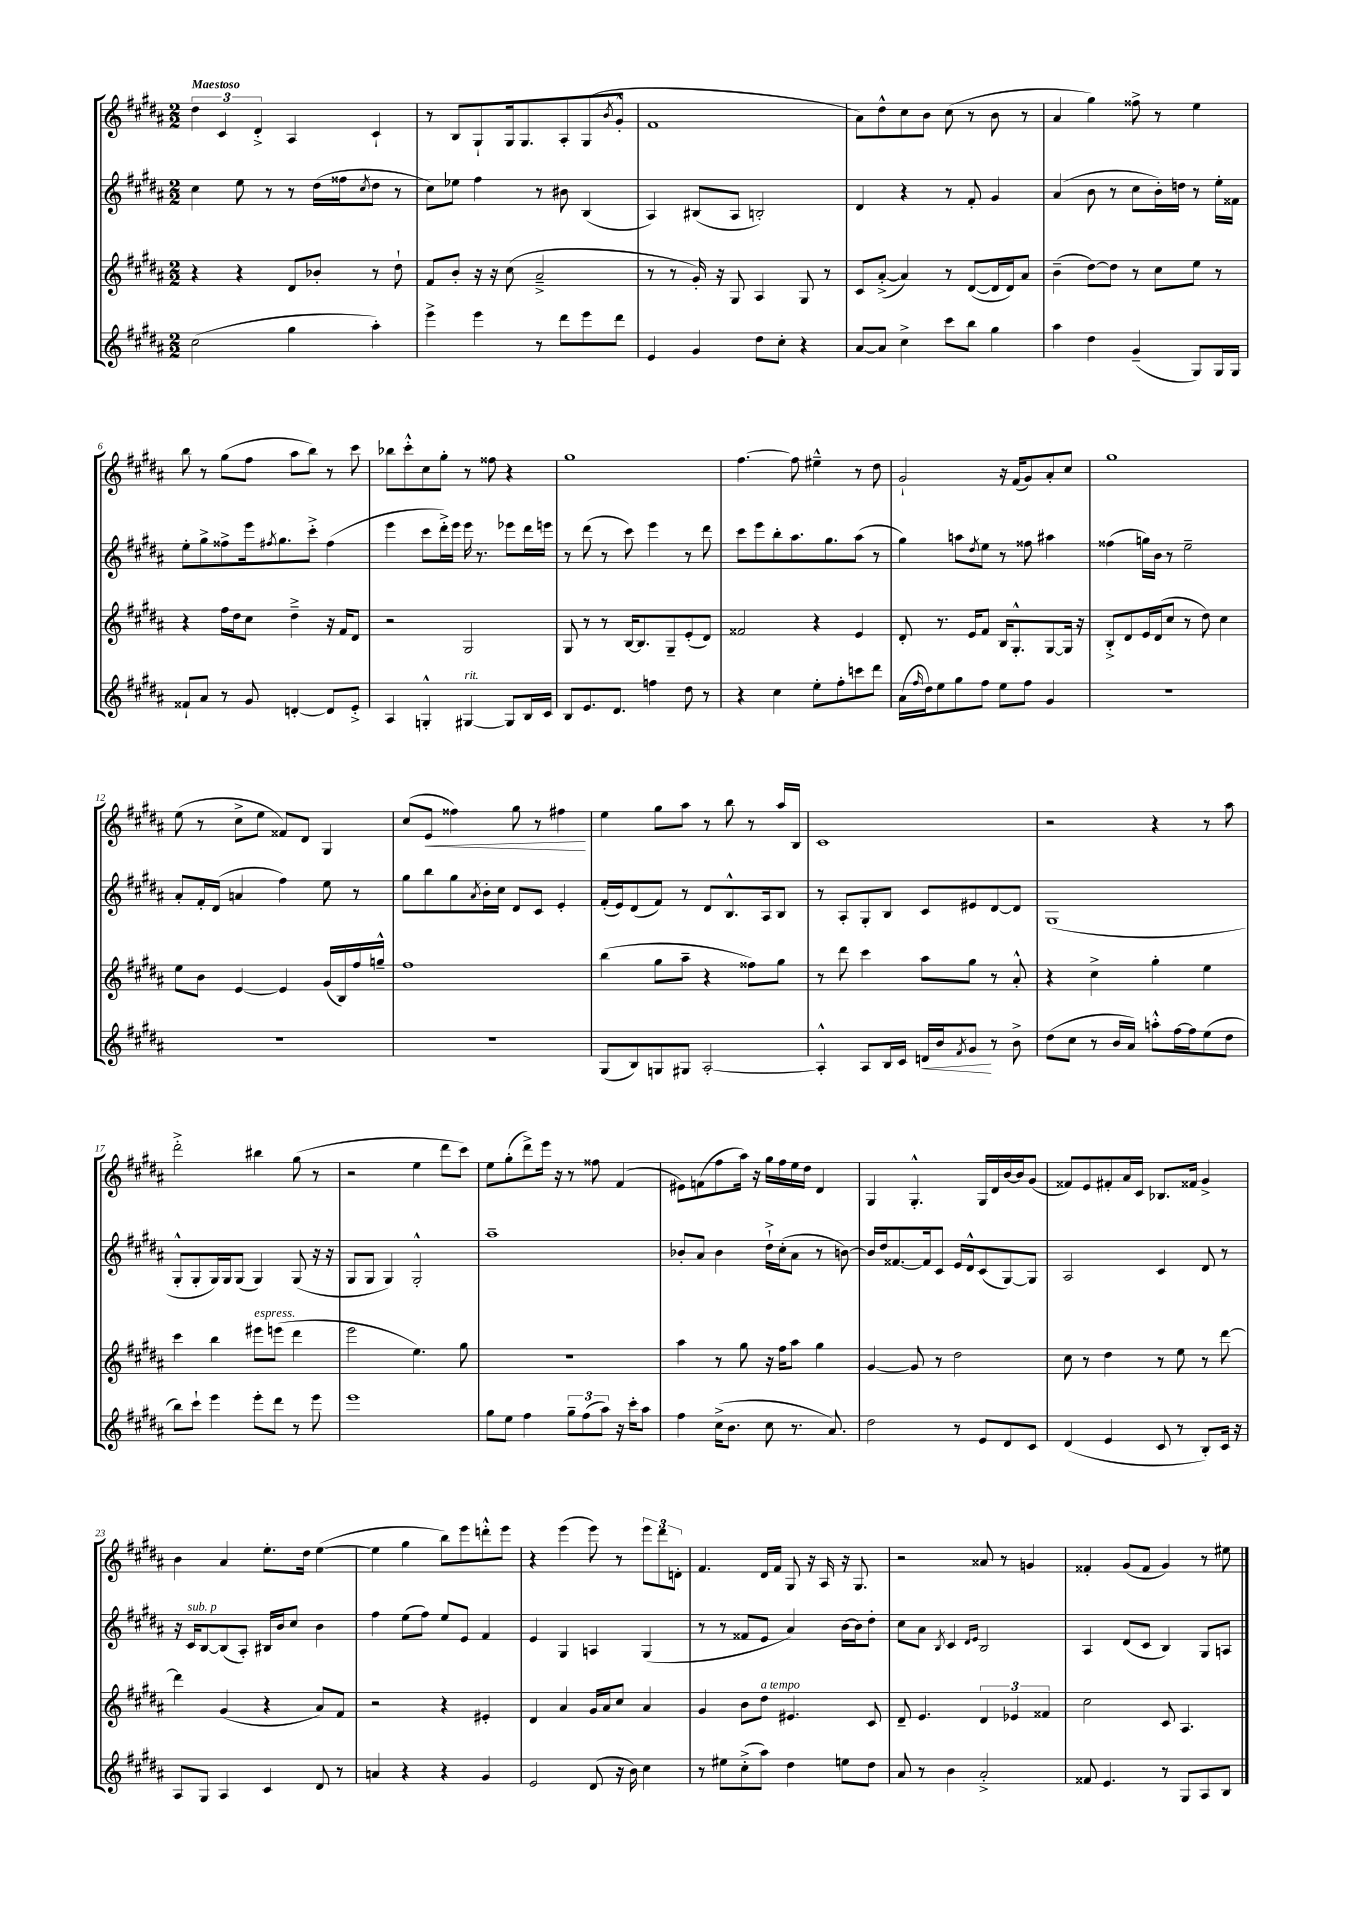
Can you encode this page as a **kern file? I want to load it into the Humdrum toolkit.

**kern	**dynam	**kern	**kern	**kern	**dynam
*part4	*part4	*part3	*part2	*part1	*part1
*staff4	*staff4	*staff3	*staff2	*staff1	*staff1
*clefG2	*	*clefG2	*clefG2	*clefG2	*
*k[f#c#g#d#a#]	*	*k[f#c#g#d#a#]	*k[f#c#g#d#a#]	*k[f#c#g#d#a#]	*
*M2/2	*	*M2/2	*M2/2	*M2/2	*
=1	=1	=1	=1	=1	=1
!	!	!	!	!LO:TX:a:B:t=Maestoso	!
(2cc#\	.	4r	4cc#\	6dd#\	.
.	.	.	.	6c#/	.
.	.	4r	8ee\	.	.
.	.	.	.	6d#'^/	.
.	.	.	8r	.	.
4gg#\	.	8d#/L	8r	4A#/	.
.	.	8b-X'/J	(16dd#\LL	.	.
.	.	.	16ff##X\J	.	.
.	.	.	8qcc#/	.	.
4aa#'\)	.	8r	8dd#\J	4c#`/	.
.	.	8dd#`\	8r	.	.
=2	=2	=2	=2	=2	=2
4eee^\	.	8f#/L	8cc#\L)	8r	.
.	.	8b'/J	8ee-X\J	8B/L	.
4eee\	.	16r	4ff#\	8G#`/	.
.	.	16r	.	.	.
.	.	(8cc#\	.	16G#/k	.
.	.	.	.	8.G#/	.
8r	.	2a#~^/	8r	.	.
8ddd#\L	.	.	8b#X\	8A#'/	.
8eee\	.	.	(4B/	(8G#/	.
.	.	.	.	8qb/	.
8ddd#\J	.	.	.	8g#'^^/J	.
=3	=3	=3	=3	=3	=3
4e/	.	8r	4A#/)	1f#	.
.	.	8r	.	.	.
4g#/	.	16g#'/)	(8B#X/L	.	.
.	.	16r	.	.	.
.	.	8G#/	8A#/J	.	.
8dd#\L	.	4A#/	2Bn'/)	.	.
8cc#'\J	.	.	.	.	.
4r	.	8G#/	.	.	.
.	.	8r	.	.	.
=4	=4	=4	=4	=4	=4
[8a#/L	.	8c#/L	4d#/	8a#\L)	.
8a#/J]	.	([8a#'^/J	.	8dd#^^\	.
4cc#^\	.	4a#/])	4r	8cc#\	.
.	.	.	.	8b\J	.
8ccc#\L	.	8r	8r	(8cc#\	.
8bb\J	.	([8d#/L	8f#'/	8r	.
4gg#\	.	16d#/L]	4g#/	8b\	.
.	.	16d#/J)	.	.	.
.	.	8a#/J	.	8r	.
=5	=5	=5	=5	=5	=5
4aa#\	.	(4b~\	(4a#/	4a#/	.
4dd#\	.	[8dd#\L)	8b\	4gg#\)	.
.	.	8dd#\J]	8r	.	.
(4g#~/	.	8r	8cc#\L	8ff##X^\	.
.	.	8cc#\L	16b'\L)	8r	.
.	.	.	16ddn\JJ	.	.
8G#/L)	.	8ee\J	8r	4ee\	.
16G#/L	.	8r	16ee'\LL	.	.
16G#/JJ	.	.	16f##X\JJ	.	.
!!LO:LB:g=z
=6	=6	=6	=6	=6	=6
8f##X`/L	.	4r	8ee'\L	8bb\	.
8a#/J	.	.	8gg#^\	8r	.
8r	.	16ff#\LL	8ff##X^\	(8gg#\L	.
.	.	16dd#\J	.	.	.
8g#/	.	8cc#\J	16eee\k	8ff#\J	.
.	.	.	8qff#X/	.	.
.	.	.	8.gg#\	.	.
[4dn'/	.	4dd#~^\	.	8aa#\L	.
.	.	.	8ccc#'^\J	8bb\J)	.
8d/L]	.	16r	(4ff#\	8r	.
.	.	16f#/KL	.	.	.
8e'^/J	.	8d#/J	.	8ccc#\	.
=7	=7	=7	=7	=7	=7
4A#/	.	2r	4eee\	8bb-X\L	.
.	.	.	.	8ccc#'^^\	.
4Gn'^^/	.	.	8ccc#\L	8cc#\	.
.	.	.	16ddd#'^\L)	8gg#'\J	.
.	.	.	16eee\JJ	.	.
!LO:TX:a:i:t=rit.	!	!	!	!	!
[4G#X/	.	2G#/	16eee\	8r	.
.	.	.	8.r	.	.
.	.	.	.	8ff##X\	.
8G#/L]	.	.	8eee-X\L	4r	.
16B/L	.	.	16ddd#\L	.	.
16c#/JJ	.	.	16eeen\JJ	.	.
=8	=8	=8	=8	=8	=8
8B/L	.	8G#/	8r	1gg#	.
8.e/	.	8r	(8ddd#\	.	.
.	.	8r	8r	.	.
8.d#/J	.	.	.	.	.
.	.	[16B/KL	8ccc#\)	.	.
.	.	8.B/]	.	.	.
4ffn\	.	.	4eee\	.	.
.	.	8G#~/	.	.	.
8dd#\	.	(8e'/	8r	.	.
8r	.	8d#/J)	8ddd#\	.	.
=9	=9	=9	=9	=9	=9
4r	.	2f##X/	8ccc#\L	[4.ff#\	.
.	.	.	8eee\	.	.
4cc#\	.	.	8bb'\	.	.
.	.	.	8.aa#\	8ff#\]	.
8ee'\L	.	4r	.	4ee#X~^^\	.
.	.	.	8.gg#\	.	.
8ff#'\	.	.	.	.	.
8cccn\	.	4e/	(8aa#\J	8r	.
8ddd#\J	.	.	8r	8dd#\	.
=10	=10	=10	=10	=10	=10
(16a#\LL	.	8d#'/	4gg#\)	2g#`/	.
16qqff#/	.	.	.	.	.
16dd#\J)	.	.	.	.	.
8ee\	.	8.r	.	.	.
8gg#\	.	.	8aan\L	.	.
.	.	16e/KL	.	.	.
.	.	.	8qdd#/	.	.
8ff#\J	.	8f#/J	8ee\J	.	.
8ee\L	.	16B/KL	8r	16r	.
.	.	8.G#'^^/	.	(16f#/KL	.
8ff#\J	.	.	8ff##X\	8g#/)	.
4g#/	.	[8G#/	4aa#X\	8a#'/	.
.	.	16G#/Jk]	.	8cc#/J	.
.	.	16r	.	.	.
=11	=11	=11	=11	=11	=11
1r	.	8B'^/L	(4ff##X\	1gg#	.
.	.	8d#/	.	.	.
.	.	16e/L	16ggn\LL)	.	.
.	.	(16d#/J	16b\JJ	.	.
.	.	8cc#/J	8r	.	.
.	.	8r	2ee~\	.	.
.	.	8dd#\)	.	.	.
.	.	4cc#\	.	.	.
!!LO:LB:g=z
=12	=12	=12	=12	=12	=12
1r	.	8ee\L	8a#'/L	(8ee\	.
.	.	8b\J	16f#'/L	8r	.
.	.	.	(16d#/JJ	.	.
.	.	[4e/	4an/	8cc#^\L	.
.	.	.	.	8ee\J	.
.	.	4e/]	4ff#\)	8f##X/L)	.
.	.	.	.	8d#/J	.
.	.	(16g#/LL	8ee\	4G#/	.
.	.	16B/)	.	.	.
.	.	16ff#/	8r	.	.
.	.	16ggn~^^/JJ	.	.	.
=13	=13	=13	=13	=13	=13
1r	.	1ff#	8gg#\L	(8cc#/L	.
!	!	!	!	!	!LO:HP:b
.	.	.	8bb\	8e/J	<
.	.	.	8gg#\	4ff##X\)	.
.	.	.	8qa#/	.	.
.	.	.	16b'\L	.	.
.	.	.	16cc#\JJ	.	.
.	.	.	8d#/L	8gg#\	.
.	.	.	8c#/J	8r	.
.	.	.	4e'/	4ff#X\	.
.	.	.	.	.	[
=14	=14	=14	=14	=14	=14
(8G#/L	.	(4bb\	(16f#'/LL	4ee\	.
.	.	.	16e/J)	.	.
8B/)	.	.	(8d#/	.	.
8Gn/	.	8gg#\L	8f#/J)	8gg#\L	.
8G#X/J	.	8aa#~\J	8r	8aa#\J	.
[2A#'/	.	4r	8d#/L	8r	.
.	.	.	8.B^^/	8bb\	.
.	.	8ff##X\L)	.	8r	.
.	.	.	16A#/k	.	.
.	.	8gg#\J	8B/J	16aa#/LL	.
.	.	.	.	16B/JJ	.
=15	=15	=15	=15	=15	=15
4A#'^^/]	.	8r	8r	1c#	.
.	.	8ddd#\	8A#'/L	.	.
8A#/L	.	4ccc#\	8G#'/	.	.
16B/L	.	.	8B/J	.	.
16c#/JJ	.	.	.	.	.
!	!LO:HP:b	!	!	!	!
16dn/LL	<	8aa#\L	8c#/L	.	.
16b/J	.	.	.	.	.
8qf#/	.	.	.	.	.
8g#/J	.	8gg#\J	8e#X/	.	.
8r	[	8r	[8d#/	.	.
8b^\	.	8a#'^^/	8d#/J]	.	.
=16	=16	=16	=16	=16	=16
(8dd#\L	.	4r	(1G#	2r	.
8cc#\J	.	.	.	.	.
8r	.	4cc#^\	.	.	.
16b/LL	.	.	.	.	.
16a#/JJ)	.	.	.	.	.
8aan'^^\L	.	4gg#'\	.	4r	.
[16ff#\L	.	.	.	.	.
16ff#\J]	.	.	.	.	.
(8ee\	.	4ee\	.	8r	.
8dd#\J	.	.	.	8aa#\	.
!!LO:LB:g=z
=17	=17	=17	=17	=17	=17
8bb\L)	.	4ccc#\	8G#'^^/L	2ddd#'^\	.
8ccc#`\J	.	.	8G#'/	.	.
4eee\	.	4bb\	16G#/L)	.	.
.	.	.	16G#/J	.	.
.	.	.	(8G#/J	.	.
!	!	!LO:TX:a:i:t=espress.	!	!	!
8eee'\L	.	8eee#X\L	4G#/)	4bb#X\	.
8ddd#\J	.	(8eeen\J	.	.	.
8r	.	4ddd#\	(8G#/	(8gg#\	.
8eee\	.	.	16r	8r	.
.	.	.	16r	.	.
=18	=18	=18	=18	=18	=18
1eee	.	2eee\	8G#/L	2r	.
.	.	.	8G#/J	.	.
.	.	.	4G#/)	.	.
.	.	4.ee\)	2G#'^^/	4ee\	.
.	.	.	.	8ddd#\L	.
.	.	8gg#\	.	8ccc#\J)	.
=19	=19	=19	=19	=19	=19
8gg#\L	.	1r	1aa#~	8ee\L	.
8ee\J	.	.	.	(8gg#'\	.
4ff#\	.	.	.	8ddd#^\)	.
.	.	.	.	16eee\Jk	.
.	.	.	.	16r	.
12gg#~\L	.	.	.	8r	.
(12ff#\	.	.	.	.	.
.	.	.	.	8ff##X\	.
12aa#\J)	.	.	.	.	.
16r	.	.	.	(4f#/	.
16ccc#'\KL	.	.	.	.	.
8aa#\J	.	.	.	.	.
=20	=20	=20	=20	=20	=20
4ff#\	.	4aa#\	8b-X'/L	8e#X\L)	.
.	.	.	8a#/J	(8fn\	.
(16cc#^\KL	.	8r	4b-\	8ff#\	.
8.b\J	.	.	.	.	.
.	.	8gg#\	.	16aa#\Jk)	.
.	.	.	.	16r	.
8cc#\	.	16r	16dd#`^\LL	16gg#\LL	.
.	.	16ff#\KL	(16cc#'\J	16ff#\	.
8.r	.	8aa#\J	8a#\J	16ee\	.
.	.	.	.	16dd#\JJ	.
.	.	4gg#\	8r	4d#/	.
8.a#/)	.	.	.	.	.
.	.	.	[8bn\)	.	.
=21	=21	=21	=21	=21	=21
2dd#\	.	[4g#/	16b/LL]	4G#/	.
.	.	.	16dd#/J	.	.
.	.	.	[8.f##X/	.	.
.	.	8g#/]	.	4.G#'^^/	.
.	.	.	16f##/k]	.	.
.	.	8r	8c#/J	.	.
8r	.	2dd#\	16e/LL	.	.
.	.	.	16d#^^/J	.	.
8e/L	.	.	(8c#/	16G#/LL	.
.	.	.	.	16d#/	.
8d#/	.	.	[8G#/)	[16b/	.
.	.	.	.	16b/J]	.
8c#/J	.	.	8G#/J]	(8g#/J	.
=22	=22	=22	=22	=22	=22
(4d#/	.	8cc#\	2A#/	8f##X/L)	.
.	.	8r	.	8e/	.
4e/	.	4dd#\	.	8f#X'/	.
.	.	.	.	16a#/L	.
.	.	.	.	16c#/JJ	.
8c#/	.	8r	4c#/	8.B-X/L	.
8r	.	8ee\	.	.	.
.	.	.	.	16f##X/Jk	.
8B'/L)	.	8r	8d#/	4g#^/	.
16c#/Jk	.	[8ddd#\	8r	.	.
16r	.	.	.	.	.
!!LO:LB:g=z
=23	=23	=23	=23	=23	=23
8A#/L	.	4ddd#\]	16r	4b\	.
!	!	!	!LO:TX:a:i:t=sub. p	!	!
.	.	.	16c#/KL	.	.
8G#/J	.	.	[8B/	.	.
4A#/	.	(4g#/	(8B/]	4a#/	.
.	.	.	8A#'/J)	.	.
4c#/	.	4r	16B#X/LL	8.ee'\L	.
.	.	.	16b/J	.	.
.	.	.	8cc#/J	.	.
.	.	.	.	16dd#\Jk	.
8d#/	.	8a#/L)	4b\	([4ee\	.
8r	.	8f#/J	.	.	.
=24	=24	=24	=24	=24	=24
4an/	.	2r	4ff#\	4ee\]	.
4r	.	.	(8ee\L	4gg#\	.
.	.	.	8ff#\J)	.	.
4r	.	4r	8ee/L	8bb\L)	.
.	.	.	8e/J	8eee\	.
4g#/	.	4e#X'/	4f#/	8dddn'^^\	.
.	.	.	.	8eee\J	.
=25	=25	=25	=25	=25	=25
2e/	.	4d#/	4e/	4r	.
.	.	4a#/	4G#/	(4eee\	.
(8d#/	.	16g#/LL	4An/	8eee\)	.
.	.	16a#/J	.	.	.
16r	.	8cc#/J	.	8r	.
16b\)	.	.	.	.	.
4cc#\	.	4a#/	(4G#/	12eee\L	.
.	.	.	.	12ddd#\	.
.	.	.	.	12dn'\J	.
=26	=26	=26	=26	=26	=26
8r	.	4g#/	8r	4.f#/	.
8ee#X\L	.	.	8r	.	.
(8cc#'^\	.	8b\L	8f##X/L	.	.
!	!	!LO:TX:a:i:t=a tempo	!	!	!
8aa#\J)	.	8dd#\J	8e/J	16d#/LL	.
.	.	.	.	16f#/JJ	.
4dd#\	.	4.e#X/	4a#/)	8G#/	.
.	.	.	.	16r	.
.	.	.	.	16A#/	.
8een\L	.	.	[16b\LL	16r	.
.	.	.	16b\J]	8.G#/	.
8dd#\J	.	8c#/	8dd#'\J	.	.
=27	=27	=27	=27	=27	=27
8a#/	.	8d#~/	8cc#\L	2r	.
8r	.	4.e/	8a#\J	.	.
.	.	.	8qB/	.	.
4b\	.	.	4c#/	.	.
.	.	.	16qqd#/LL	.	.
.	.	.	16qqe/JJ	.	.
2a#'^/	.	6d#/	2B/	8a##X/	.
.	.	.	.	8r	.
.	.	6e-X/	.	.	.
.	.	.	.	4gn/	.
.	.	6f##X/	.	.	.
=28	=28	=28	=28	=28	=28
8f##X/	.	2cc#\	4A#/	4f##X'/	.
4.e/	.	.	.	.	.
.	.	.	(8d#/L	(8g#/L	.
.	.	.	8c#/J	8f##/J	.
8r	.	8c#/	4B/)	4g#/)	.
8G#/L	.	4.A#/	.	.	.
8A#/	.	.	8G#/L	8r	.
8B/J	.	.	8An/J	8ee#X\	.
==	==	==	==	==	==
*-	*-	*-	*-	*-	*-
